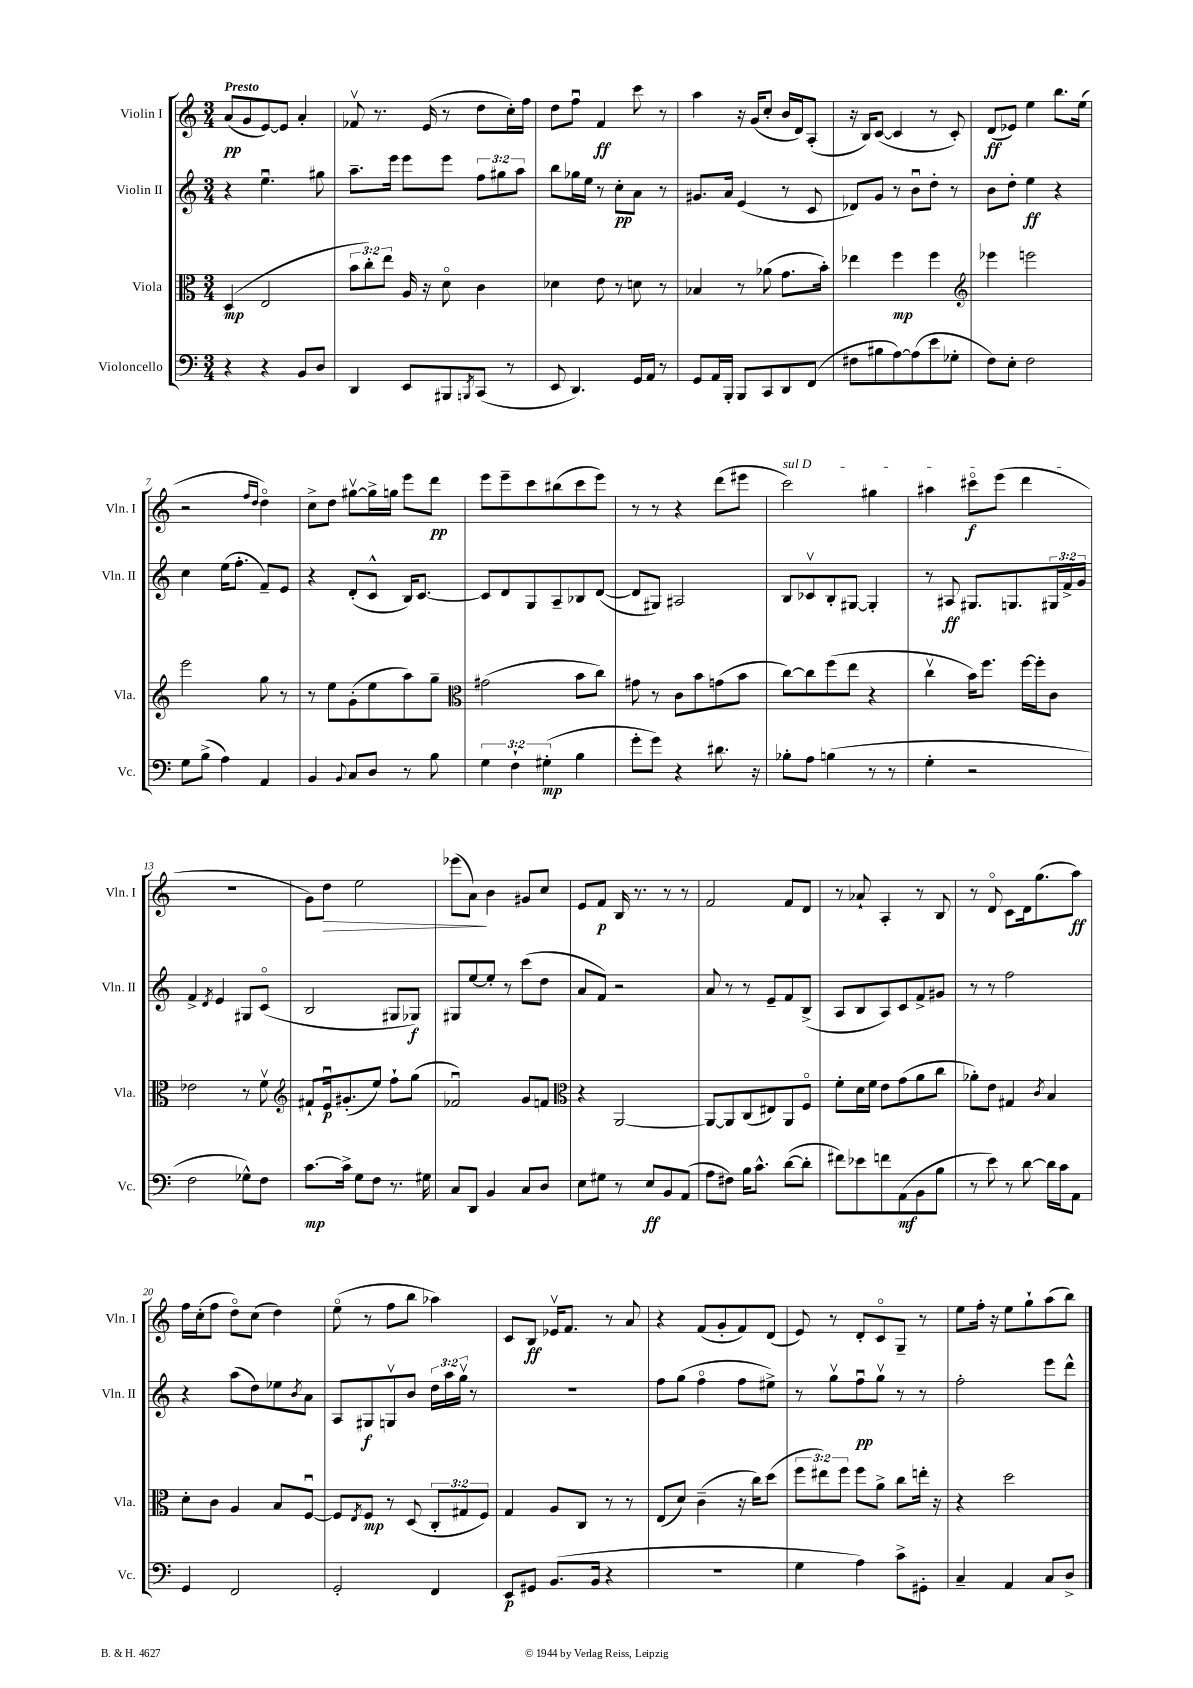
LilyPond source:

<<
\new StaffGroup <<
\new Staff = "s0" \with { instrumentName = "Violin I" shortInstrumentName = "Vln. I" } {
    \clef treble \key c \major \numericTimeSignature \time 3/4 \tempo "Presto"
    a'8\pp( g'8 e'8~) e'8 a'4-. |
    fes'8\upbow r8. e'16( r8 d''8 c''16-.) f''16 |
    d''8 f''8\downbow f'4\ff c'''8 r8 |
    a''4 r16 g'16( c''8-. b'16 d'16) a8-.( |
    r16 b16) c'8~( c'4 r8 c'8-.) |
    d'8\ff( ees'8) e''4 b''8. e''16( |
    r2 \grace { f''16 d''16 } d''4\flageolet) |
    c''8-> d''8 gis''8~\upbow gis''16-> g''16 e'''8 d'''8\pp |
    e'''8 e'''8-- c'''8 bis''8( c'''8 e'''8) |
    r8 r8 r4 d'''8( eis'''8 |
    \once \override TextSpanner.bound-details.left.text = \markup { \italic "sul D" } c'''2\startTextSpan) gis''4 |
    ais''4 cis'''8\flageolet\f e'''8( d'''4\stopTextSpan |
    R2. |
    g'8) d''8\> e''2 |
    ees'''8( a'8\!) b'4 gis'8 c''8 |
    e'8 f'8\p b16 r8. r8 r8 |
    f'2 f'8 d'8 |
    r8 aes'8-! a4-. r8 b8 |
    r8 d'8\flageolet c'8 d'16 g''8.( a''8\ff) |
    f''16 c''16-.( f''8 d''8\flageolet) c''8( d''4) |
    e''8\flageolet( r8 f''8 b''8 aes''4) |
    c'8 b8\ff ees'16\upbow f'8. r8 a'8 |
    r4 f'8( g'8-. f'8) d'8( |
    e'8) r8 d'8-. c'8\flageolet g8-- r8 |
    e''8 f''16-. r16 e''8 g''8-! a''8( b''8) \bar "|." |
}
\new Staff = "s1" \with { instrumentName = "Violin II" shortInstrumentName = "Vln. II" } {
    \clef treble \key c \major \numericTimeSignature \time 3/4 \override Staff.TupletNumber.text = #tuplet-number::calc-fraction-text
    r4 e''4.\downbow gis''8 |
    a''8.-- e'''16 e'''8 e'''8 \tuplet 3/2 { f''8 gis''8 a''8 } |
    b''8 ges''16 e''16 r8 c''8-.\pp a'8 r8 |
    gis'8. a'16 e'4( r8 c'8 |
    des'8) g'8 r8 b'8\downbow d''8-. r8 |
    b'8 d''8-. e''4\ff r4 |
    c''4 e''16( f''8.-. f'8--) e'8 |
    r4 d'8-.( c'8-^ b16) c'8.~ |
    c'8 d'8 g8 a8-- bes8 d'8~( |
    d'8 gis8) ais2 |
    b8 ces'8\upbow b8-. gis8~ gis4-. |
    r8 ais8\ff gis8. g8. \tuplet 3/2 { gis16 f'16-> g'16 } |
    f'4-> \acciaccatura { d'8 } e'4 gis8 c'8\flageolet( |
    b2 gis8 ges8\f) |
    gis8 e''8~ e''8-. r8 c'''8( d''8 |
    a'8 f'8) r2 |
    a'8 r8 r8 e'8-- f'8 b8->( |
    a8 b8 a8) c'8 f'8-> gis'8 |
    r8 r8 f''2 |
    r4 a''8( d''8) ees''8 \acciaccatura { b'8 } a'8 |
    a8 gis8\f g8\upbow b'8 \tuplet 3/2 { d''16 a''16 g''16\upbow } r8 |
    R2. |
    f''8 g''8( f''4\flageolet f''8 eis''8->) |
    r8 g''8\upbow f''8\downbow\pp g''8\upbow r8 r8 |
    f''2-. e'''8 d'''8-^ \bar "|." |
}
\new Staff = "s2" \with { instrumentName = "Viola" shortInstrumentName = "Vla." } {
    \clef alto \key c \major \numericTimeSignature \time 3/4 \override Staff.TupletNumber.text = #tuplet-number::calc-fraction-text
    d4\mp( e2 |
    \tuplet 3/2 { b'8 c''8-.) e''8 } a16 r16 d'8\flageolet c'4 |
    des'4 e'8 r8 d'8 r8 |
    bes4 r8 aes'8( g'8. b'16-.) |
    ees''4 f''4\mp f''4 |
    \clef treble ees'''4 e'''2 |
    e'''2 g''8 r8 |
    r8 e''8 g'8-.( e''8 a''8) g''8-- |
    \clef alto gis'2( b'8 c''8) |
    gis'8 r8 c'8 b'8 g'8( b'8 |
    c''8~) c''8 f''8( e''8 r4 |
    c''4\upbow b'16) f''8. f''16~ f''16-. c'8 |
    ees'2 r8 f'8\upbow |
    \clef treble fis'8-! e'16\downbow\p gis'8.-.( e''8) f''8-! g''8( |
    fes'2\downbow) g'8 f'8 |
    \clef alto r4 a,2~ |
    a,8~ a,8 c8( eis8) a,8 f8\flageolet |
    f'8-. d'16 f'16 e'8 g'8( a'8 c''8 |
    aes'8-.) e'8 gis4 \acciaccatura { c'8 } b4 |
    d'8-. c'8 a4 b8 f8~\downbow |
    f8 \acciaccatura { e8 } f8\mp r8 d8( \tuplet 3/2 { c8-. gis8 f8) } |
    g4 a8 c8 r8 r8 |
    e8( d'8) c'4--( r16 c''16) d''8( |
    \tuplet 3/2 { f''8 eis''8) f''8 } f''8 a'8-> c''8 e''16-. r16 |
    r4 d''2 \bar "|." |
}
\new Staff = "s3" \with { instrumentName = "Violoncello" shortInstrumentName = "Vc." } {
    \clef bass \key c \major \numericTimeSignature \time 3/4 \override Staff.TupletNumber.text = #tuplet-number::calc-fraction-text
    r4 r4 b,8 d8 |
    d,4 e,8 bis,,8 \acciaccatura { b,,8 } c,8( r8 |
    e,8 d,4.) g,16 a,16 r8 |
    g,8 a,16 b,,16-. b,,8 c,8 d,8 f,8( |
    fis8 bis8 a8~) a8( e'8 ges8-. |
    f8) e8-. f2 |
    g8 b8->( a4) a,4 |
    b,4 \appoggiatura { b,8 } c8 d8 r8 b8 |
    \tuplet 3/2 { g4 f4-! gis4-.\mp( } b4 |
    g'8-. g'8) r4 dis'8. r16 |
    bes8-. a8 b4( r8 r8 |
    g4-. r2 |
    f2 ges8-^) f8 |
    c'8.~\mp c'16-> g8 f8 r8. gis16 |
    c8 d,8 b,4 c8 d8 |
    e8 gis8 r8 e8\ff b,8 a,8( |
    a8 fis8) b16 c'8.-^ d'8~( d'8-. |
    fis'8) ees'8 f'8 a,8\mf( b,8 b8 |
    r8 e'8) r8 d'8~ d'16 c'16 a,8 |
    g,4 f,2 |
    g,2-. f,4 |
    e,8\p gis,8 b,8.( b,16 r4 |
    R2. |
    g4 a4) c'8-> gis,8-. |
    c4-- a,4 c8 d8-> \bar "|." |
}
>>
>>
